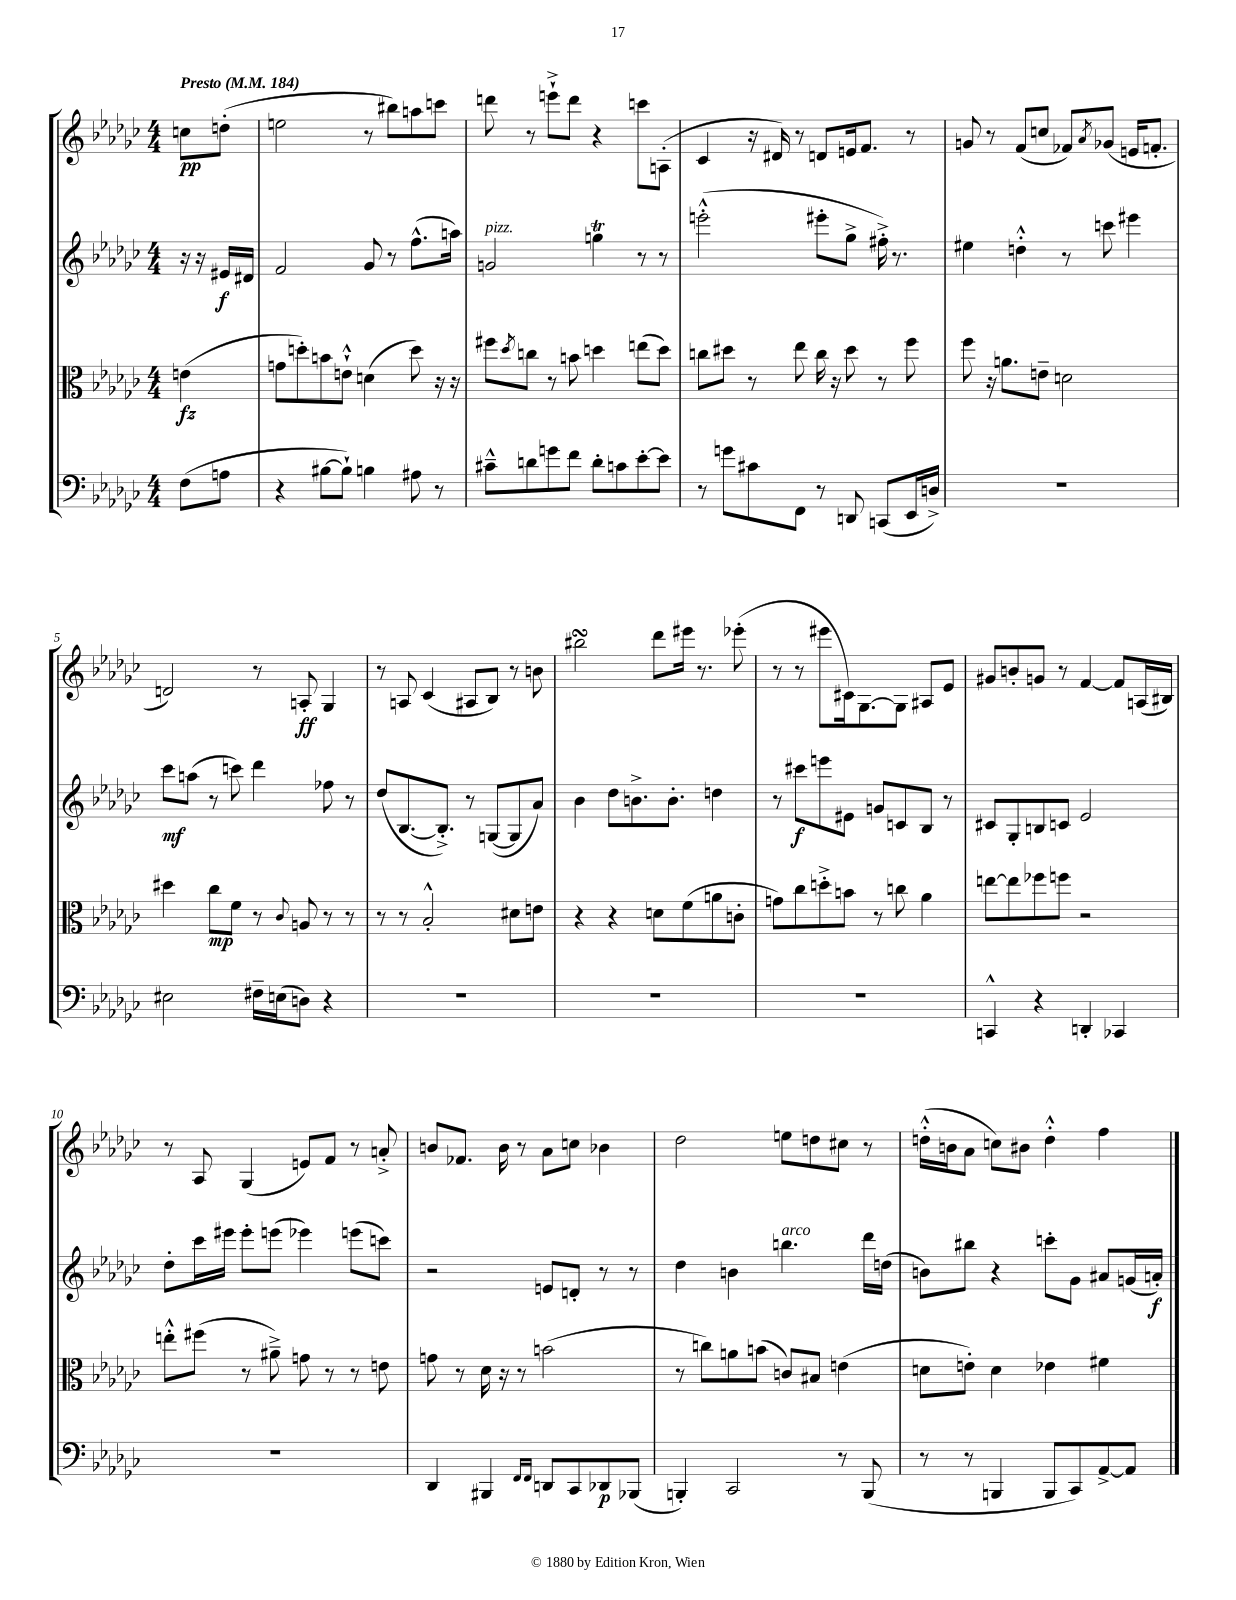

**kern	**kern	**kern	**kern
*staff4	*staff3	*staff2	*staff1
*clefF4	*clefC3	*clefG2	*clefG2
*k[b-e-a-d-g-c-]	*k[b-e-a-d-g-c-]	*k[b-e-a-d-g-c-]	*k[b-e-a-d-g-c-]
*M4/4	*M4/4	*M4/4	*M4/4
*MM184	*MM184	*MM184	*MM184
(8F	(4e	16r	8cc
.	.	16r	.
8A	.	16e#	(8dd'
.	.	16d#	.
=	=	=	=
4r	8g	2f	2ee
.	8dd')	.	.
[8B#	8b	.	.
8B#`])	8e`^^	.	.
4B	(4d	8g-	8r
.	.	8r	8bb#)
8A#	8dd)	(8.ff^^	8aa
8r	16r	.	8ccc
.	16r	16aa)	.
=	=	=	=
8c#~^^	8ff#	2g	8ddd
.	8qdd-	.	.
8d	8cc	.	8r
8g	8r	.	8eee`^
8f	8b	.	8ddd
8d'	4dd	4gg	4r
8c	.	.	.
[8e-'	(8ee	8r	8ccc
8e-]	8dd)	8r	(8A'
=	=	=	=
8r	8cc	(2eee'^^	4c-
8g	8dd#	.	.
8c#	8r	.	16r
.	.	.	16d#)
8FF	8ee-	.	8r
8r	16cc	8eee#'	8d
.	16r	.	.
8DD	8dd#	8gg-^	16e
.	.	.	8.f
(8CC	8r	16ff#'^)	.
.	.	8.r	.
16EE-	8ff	.	8r
16D^)	.	.	.
=	=	=	=
1r	8ff	4ee#	8g
.	16r	.	8r
.	8.a	.	.
.	.	4dd'^^	(8f
.	8e~	.	8cc
.	2d	8r	8f-)
.	.	.	8qa-
.	.	8ccc	(8g-
.	.	4eee#	16e
.	.	.	8.f'
=	=	=	=
2E#	4dd#	8ccc-	2d)
.	.	(8aa	.
.	8cc-	8r	.
.	8f	8ccc)	.
16F#~	8r	4ddd-	8r
(16E	.	.	.
.	8qqc-	.	.
8D)	8A	.	8A'
4r	8r	8ff-	4G-
.	8r	8r	.
=	=	=	=
1r	8r	(8dd-	8r
.	8r	[8.B-	8A
.	2B-'^^	.	(4c-
.	.	8.B-'^])	.
.	.	8r	8A#
.	.	([8G	8B-)
.	8d#	8G]	8r
.	8e	8a-)	8b
=	=	=	=
1r	4r	4b-	2bb#
.	4r	8dd-	.
.	.	8.b^	.
.	8d	.	8ddd-
.	.	8.b'	.
.	(8f	.	16eee#
.	.	.	8.r
.	8a	4dd	.
.	8c'	.	(8eee-'
=	=	=	=
1r	8g)	8r	8r
.	8cc-	8ccc#	8r
.	8dd'^	8eee	8eee#
.	8b	8e#	16c#)
.	.	.	[8.G-
.	8r	8g	.
.	8cc	8c	8G-]
.	4a-	8B-	8A#
.	.	8r	8e-
=	=	=	=
4CC^^	[8ee	8c#	8g#
.	8ee]	8G-'	8b'
4r	8ff-	8B	8g
.	8ff	8c	8r
4DD'	2r	2e-	[4f
4CC-	.	.	8f]
.	.	.	(16A
.	.	.	16B#)
=	=	=	=
1r	8ee'^^	8dd-'	8r
.	(8ff#	16ccc-	8A-
.	.	16eee#	.
.	8r	8eee#'	(4G-
.	8a#~^)	(8eee	.
.	8g	4eee-)	8e)
.	8r	.	8f
.	8r	(8eee	8r
.	8e	8ccc)	8a'^
=	=	=	=
4DD-	8g	2r	8b
.	8r	.	8.f-
4BBB#	16d-	.	.
.	16r	.	16b
.	8r	.	8r
16qqFF	.	.	.
16qqFF	.	.	.
8DD	(2b	8e	8a-
8CC-	.	8d'	8cc
8DD-	.	8r	4b-
(8BBB-	.	8r	.
=	=	=	=
4BBB')	8r	4dd-	2dd-
.	8cc)	.	.
2CC-	8a	4b	.
.	(8b	.	.
.	8c)	4.bb	8ee
.	8B#	.	8dd
8r	(4e	.	8cc#
(8BBB	.	16ddd-	8r
.	.	(16dd	.
=	=	=	=
8r	8d	8b)	(16dd'^^
.	.	.	16b
8r	8e')	8bb#	8a-
4BBB	4d	4r	8cc)
.	.	.	8b#
8BBB	4e-	8ccc'	4dd'^^
8CC-)	.	8g-	.
[8AA-^	4f#	8a#	4ff
8AA-]	.	(16g	.
.	.	16a')	.
==	==	==	==
*-	*-	*-	*-
